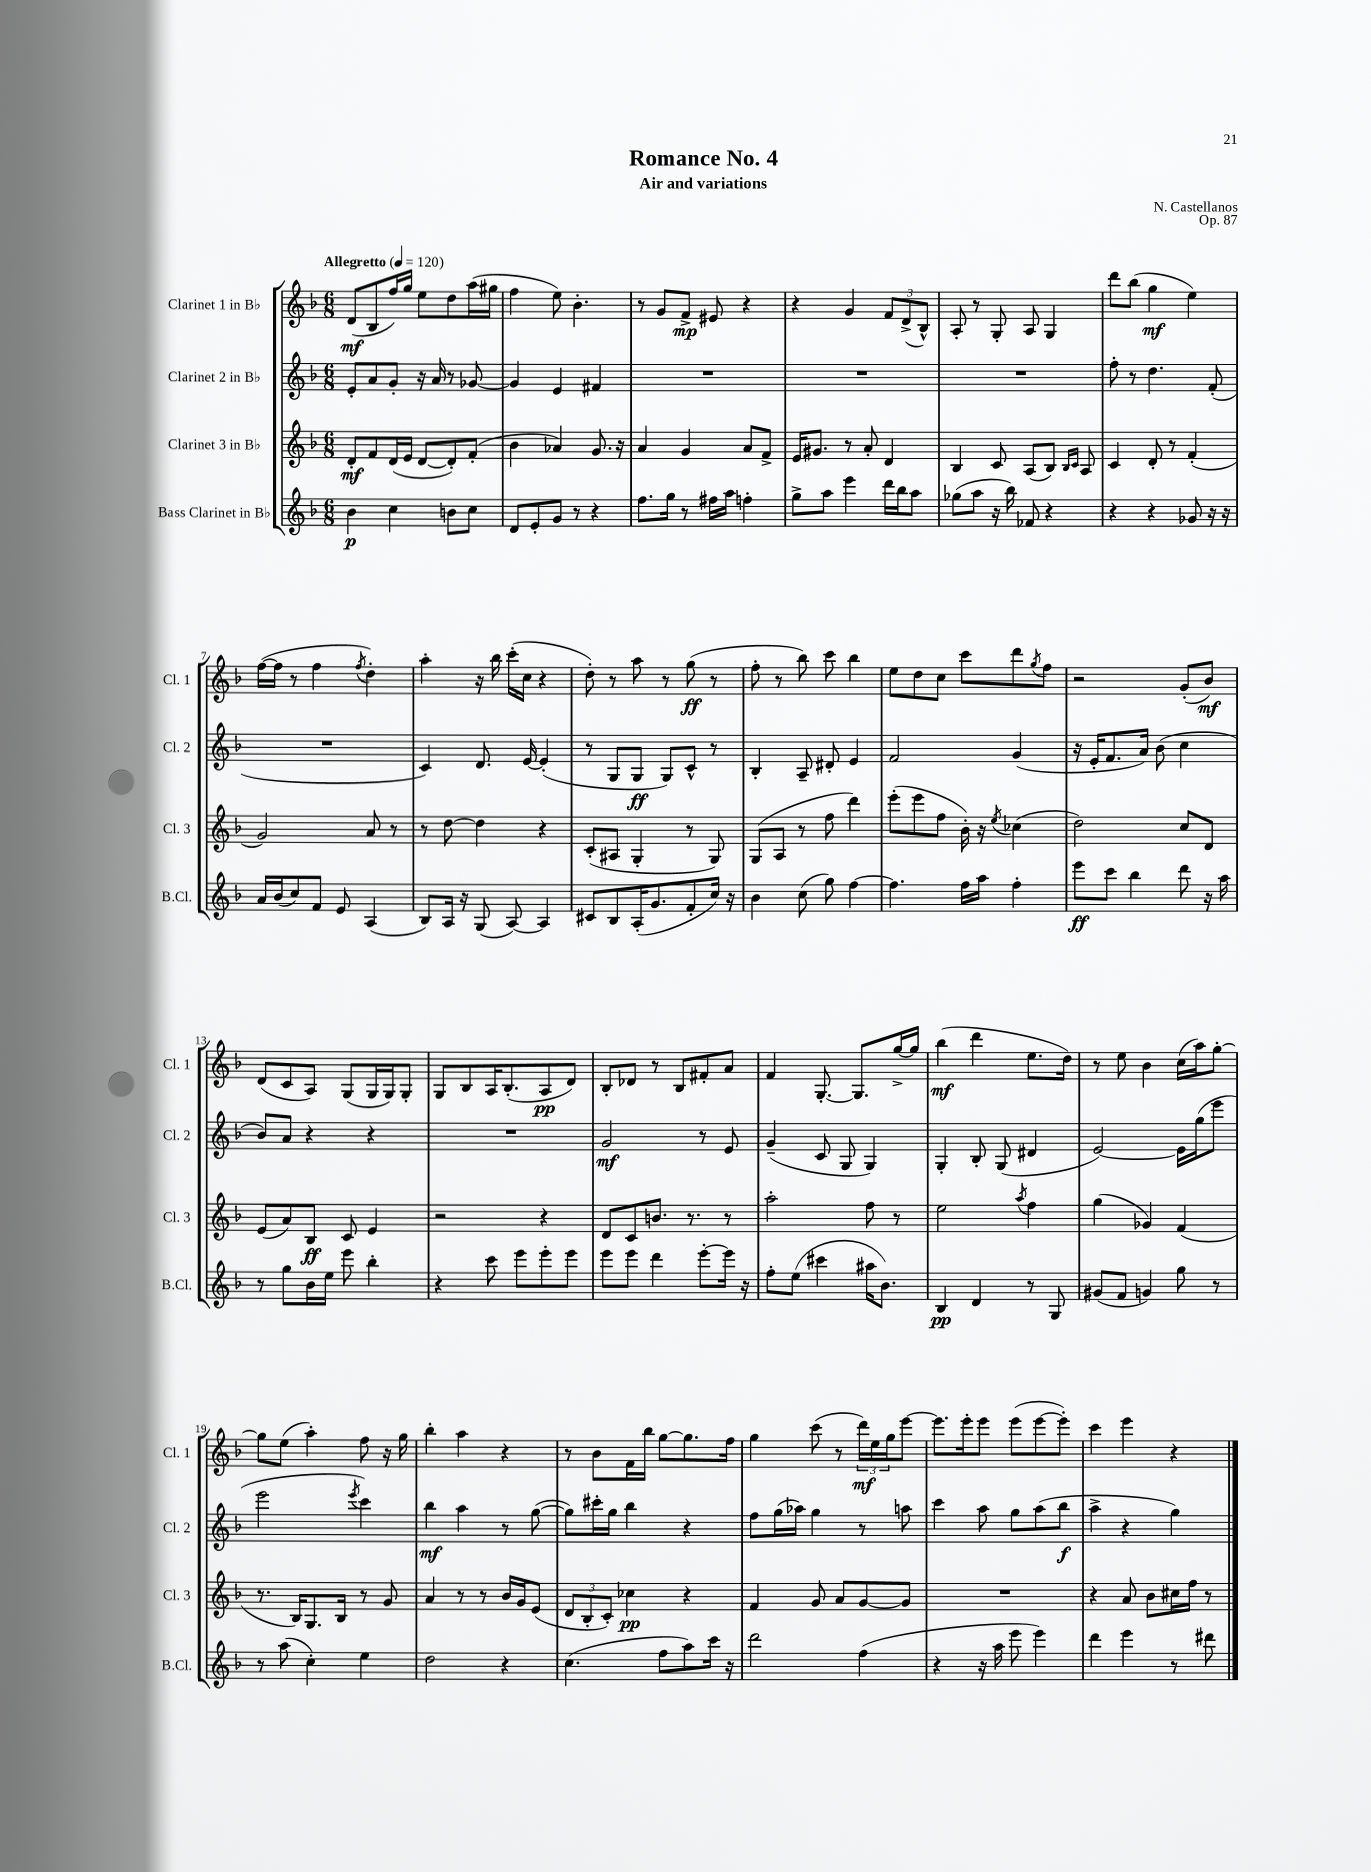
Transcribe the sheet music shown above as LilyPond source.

\header { title = "Romance No. 4" composer = "N. Castellanos" subtitle = "Air and variations" opus = "Op. 87" }
<<
\new StaffGroup <<
\new Staff = "s0" \with { instrumentName = "Clarinet 1 in Bb" shortInstrumentName = "Cl. 1" } {
    \clef treble \key f \major \numericTimeSignature \time 6/8 \tempo "Allegretto" 4 = 120
    d'8\mf( bes8 f''16) g''16 e''8 d''8 a''16( gis''16 |
    f''4 e''8) bes'4.-. |
    r8 g'8 f'8->\mp eis'8 r4 |
    r4 g'4 \tuplet 3/2 { f'8 d'8->( bes8-^) } |
    a8-. r8 g8-. a8 g4 |
    d'''8 bes''8( g''4\mf e''4) |
    f''16~( f''16 r8 f''4 \acciaccatura { f''8 } d''4-.) |
    a''4-. r16 bes''16 c'''16-.( c''16 r4 |
    d''8-.) r8 a''8 r8 g''8\ff( r8 |
    f''8-. r8 bes''8) c'''8 bes''4 |
    e''8 d''8 c''8 c'''8 d'''8 \acciaccatura { g''8 } f''8 |
    r2 g'8-.( bes'8\mf) |
    d'8( c'8 a8) g8( g16 g16) g8-. |
    g8 bes8 a16 bes8.-.( a8\pp d'8) |
    bes8-. des'8 r8 bes8 fis'8-. a'8 |
    f'4 g8.~-. g8. g''16~-> g''16 |
    bes''4\mf( d'''4 e''8. d''16) |
    r8 e''8 bes'4 c''16( a''16) g''8~-. |
    g''8 e''8( a''4-.) f''8 r16 g''16 |
    bes''4-. a''4 r4 |
    r8 bes'8 f'16 bes''16 g''8~ g''8. f''16 |
    g''4 c'''8( r8 \tuplet 3/2 { d'''16\mf) e''16 g''16 } e'''8~ |
    e'''8. e'''16-. e'''8 e'''8( e'''8~ e'''8-.) |
    c'''4 e'''4 r4 \bar "|." |
}
\new Staff = "s1" \with { instrumentName = "Clarinet 2 in Bb" shortInstrumentName = "Cl. 2" } {
    \clef treble \key f \major \numericTimeSignature \time 6/8
    e'8-. a'8 g'8-. r16 a'16 r8 ges'8~ |
    ges'4 e'4 fis'4 |
    R2. |
    R2. |
    R2. |
    f''8-. r8 d''4. f'8-.( |
    R2. |
    c'4) d'8. e'16~ e'4-.( |
    r8 g8 g8\ff g8) c'8-^ r8 |
    bes4-. a8-- dis'8-. e'4 |
    f'2 g'4( |
    r16 e'16-. f'8. a'16) bes'8( c''4 |
    bes'8) a'8 r4 r4 |
    R2. |
    g'2\mf r8 e'8 |
    g'4--( c'8 g8 g4) |
    g4-. bes8-. g8( dis'4 |
    e'2~) e'16 g''16( e'''8 |
    e'''2 \acciaccatura { e'''8 } c'''4) |
    bes''4\mf a''4 r8 g''8~( |
    g''8) cis'''16-. g''16 bes''4 r4 |
    f''8 g''16( aes''16) g''4 r8 a''8 |
    c'''4 a''8 g''8 a''8( bes''8\f |
    a''4-> r4 g''4) \bar "|." |
}
\new Staff = "s2" \with { instrumentName = "Clarinet 3 in Bb" shortInstrumentName = "Cl. 3" } {
    \clef treble \key f \major \numericTimeSignature \time 6/8
    d'8-.\mf f'8 d'16( e'16 d'8~ d'8-.) f'8-.( |
    bes'4 aes'4) g'8. r16 |
    a'4 g'4 a'8 f'8-> |
    e'16 gis'8. r8 a'8-. d'4 |
    bes4 c'8 a8( bes8) \grace { bes16 c'16 } a8 |
    c'4 d'8-. r8 f'4-.( |
    g'2) a'8 r8 |
    r8 d''8~ d''4 r4 |
    c'8-.( ais8 g4-. r8 g8) |
    g8( a8 r8 f''8 d'''4) |
    e'''8-.( e'''8 f''8 bes'16-.) r16 \acciaccatura { e''8 } ces''4( |
    d''2) c''8 d'8 |
    e'8( a'8) bes8\ff c'8 e'4 |
    r2 r4 |
    d'8 c'8 b'8. r8. r8 |
    a''2-. f''8 r8 |
    e''2 \acciaccatura { a''8 } f''4 |
    g''4( ges'4) f'4( |
    r8. bes16) g8. bes16 r8 g'8 |
    a'4 r8 r8 bes'16 g'16 e'8( |
    \tuplet 3/2 { d'8 bes8-. c'8-.) } ces''4\pp r4 |
    f'4 g'8 a'8 g'8~ g'8 |
    R2. |
    r4 a'8 bes'8 cis''16 f''16 r8 \bar "|." |
}
\new Staff = "s3" \with { instrumentName = "Bass Clarinet in Bb" shortInstrumentName = "B.Cl." } {
    \clef treble \key f \major \numericTimeSignature \time 6/8
    bes'4\p c''4 b'8 c''8 |
    d'8 e'8-. g'8 r8 r4 |
    f''8. g''16 r8 fis''16 a''16 f''4-. |
    g''8-> a''8 e'''4 d'''16 bes''16 a''8 |
    ges''8( a''8 r16 bes''16) fes'8 r4 |
    r4 r4 ges'8 r16 r16 |
    a'16 bes'16( c''8) f'8 e'8 a4( |
    bes8) a16 r16 g8( a8~) a4 |
    cis'8 bes8 a16-.( g'8. f'8-. c''16) r16 |
    bes'4 c''8( g''8) f''4~ |
    f''4. f''16 a''16 f''4-. |
    e'''8\ff c'''8 bes''4 d'''8 r16 a''16 |
    r8 g''8 bes'16 e''16 e'''8 bes''4-. |
    r4 c'''8 e'''8 e'''8-. e'''8 |
    e'''8 e'''8 d'''4 e'''8~-. e'''16 r16 |
    f''8-. e''8( cis'''4 ais''16 bes'8.) |
    bes4\pp d'4 r8 g8 |
    gis'8( f'8 g'4) g''8 r8 |
    r8 a''8( c''4-.) e''4 |
    d''2 r4 |
    c''4.( f''8 a''8) c'''16 r16 |
    d'''2 f''4( |
    r4 r16 a''16 e'''8 e'''4) |
    d'''4 e'''4 r8 dis'''8 \bar "|." |
}
>>
>>
